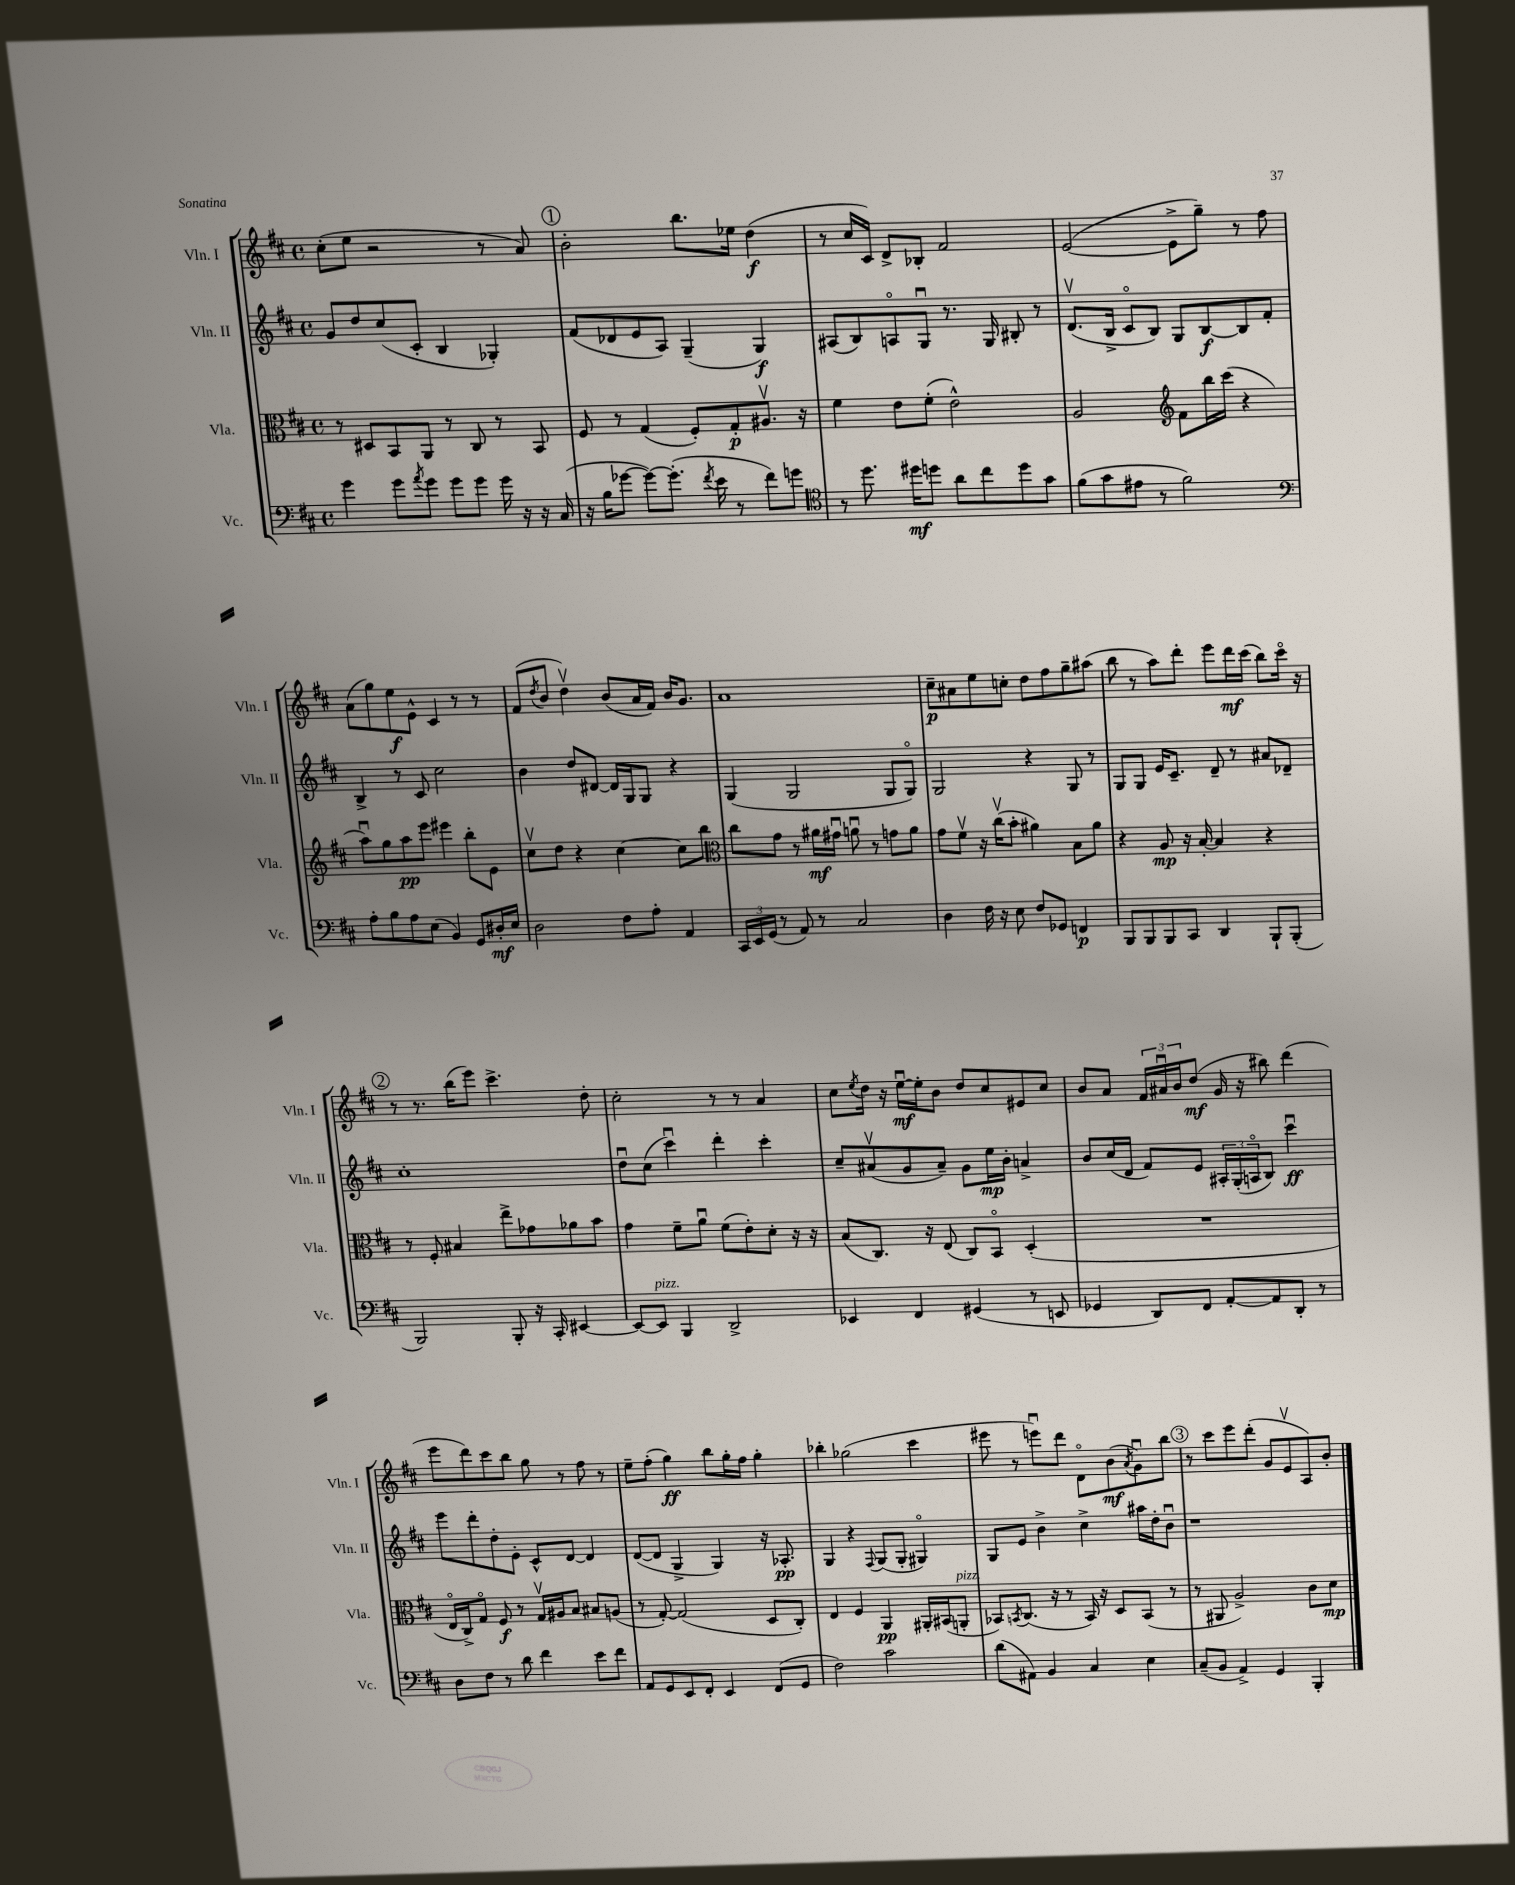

**kern	**kern	**kern	**kern
*staff4	*staff3	*staff2	*staff1
*clefF4	*clefC3	*clefG2	*clefG2
*k[f#c#]	*k[f#c#]	*k[f#c#]	*k[f#c#]
*M4/4	*M4/4	*M4/4	*M4/4
*met(c)	*met(c)	*met(c)	*met(c)
4g\	8r	8g/L	(8cc#'\L
.	8D#/L	8dd/	8ee\J
8g\L	8BB/	(8cc#/	2r
8qa/	.	.	.
8g\J	8AA/J	8c#'/J	.
8g\L	8r	4B/	.
8g\J	8C#/	.	.
16g\	8r	4G-'/)	8r
16r	.	.	.
16r	8BB/	.	8a/)
(16C#/	.	.	.
=	=	=	=
16r	8F#/	(8f#/L	2b'\
16B\LK	.	.	.
[8g-\J	8r	8d-/	.
8g-\_L)	(4G/	8e/	.
(8.g-'\]J	.	8A/J)	.
.	8F#'/L)	(4G~/	8.bb\L
8qf#/	.	.	.
16e\	.	.	.
8r	8G'/	.	.
.	.	.	16ee-\Jk
8f#\L)	8.A#v/J	4G/)	(4dd\
8g\J	.	.	.
.	16r	.	.
=	=	=	=
*clefC4	*	*	*
8r	4f#\	(8A#/L	8r
8.dd\	.	8B/)	16cc#/LL
.	.	.	16c#/JJ)
.	8e\L	8Ao/	8d^/L
16dd#\LK	.	.	.
8dd\J	(8f#'\J	8Gu/J	8B-'/J
8a\L	2e^^\)	8.r	2f#/
8cc#\	.	.	.
.	.	16G/	.
8dd\	.	8B#'/	.
8g\J	.	8r	.
=	=	=	=
(8f#\L	2A/	(8.dv/L	([2e/
8g\	.	.	.
.	.	16B^/Jk	.
8e#\J	.	8c#o/L	.
8r	.	8B/J)	.
*	*clefG2	*	*
2f#\)	8f#\L	8G/L	8e^\]L
.	16bb\L	[8B/	8gg~\J)
.	(16ccc#\JJ	.	.
.	4r	8B/]	8r
.	.	8f#'/J	8ff#\
=	=	=	=
*clefF4	*	*	*
8A'\L	8aau\L)	4B^/	(8a\L
8B\	8gg\	.	8gg\)
8A\	8aa\	8r	8ee\
(8E\J	8eee\J	8c#/	8e^^\J
4BB/)	4eee#\	2cc#\	4c#/
8GG/L	8bb'\L	.	8r
16D#'/L	8e\J	.	8r
16E/JJ	.	.	.
=	=	=	=
2D\	8cc#v\L	4b\	(8f#/L
.	.	.	8qdd/
.	8dd\J	.	8b/J
.	4r	8dd/L	4ddv\)
.	.	[8d#/J	.
8F#\L	[4cc#\	16d#/]LL	(8b/L
.	.	16G/J	.
8A'\J	.	8G/J	16a/L
.	.	.	16f#/JJ)
4AA/	8cc#\]L	4r	16b/LK
.	.	.	8.g/J
.	8bb\J	.	.
=	=	=	=
*	*clefC3	*	*
24CC#/LL	8cc#\L	(4G/	1a
24EE/	.	.	.
(24GG/JJ	.	.	.
8r	8g\J	.	.
8AA/)	8r	2G/	.
8r	16a#\LL	.	.
.	16g#u\JJ	.	.
2C#/	8au\	.	.
.	8r	.	.
.	8g\L	8G/L	.
.	8a\J	8Go/J)	.
=	=	=	=
4D\	8g\L	2G/	8cc#~\L
.	8f#v\J	.	8a#\
16F#\	16r	.	8ee\
16r	(16cc#v\LK	.	.
8E\	8b'\J	.	8cc'\J
8F#/L	4a#\)	4r	8dd\L
8GG-/J	.	.	8ff#\
4FF/	8B\L	8G/	8gg~\
.	8a#\J	8r	(8aa#\J
=	=	=	=
8BBB/L	4r	8G/L	8bb\
8BBB/	.	8G/J	8r
8BBB/	8A/	16e/LK	8aa\L)
.	.	8.c#~/J	.
8CC#/J	16r	.	8ddd'\J
.	[16B'/	.	.
4DD/	4B/]	8d~/	8eee\L
.	.	8r	16ddd\L
.	.	.	(16ccc#\JJ
8BBB`/L	4r	8a#/L	8bb\L)
(8BBB'/J	.	8d-~/J	16ccc#o\Jk
.	.	.	16r
=	=	=	=
2BBB/)	8r	1cc#'	8r
.	8F#'/	.	8.r
.	4B#/	.	.
.	.	.	(16bb\LK
.	.	.	8eee\J)
8BBB'/	8ee^\L	.	4.ccc#^\
16r	8g-\	.	.
16CC#'/	.	.	.
[4EE#/	8a-\	.	.
.	8b\J	.	8dd'\
=	=	=	=
8EE#/_L	4g\	8ddu\L	2cc#'\
8EE#/]J	.	(8cc#\J	.
4BBB/	8f#~\L	4ccc#u\)	.
.	8au\J	.	.
2DD^/	(8f#\L	4ddd'\	8r
.	8e'\)	.	8r
.	8d'\J	4ccc#'\	4a/
.	16r	.	.
.	16r	.	.
=	=	=	=
4EE-/	(8B/L	8cc#~/L	8cc#\L
.	.	.	8qee/
.	8.C#/J)	(8a#v/	16dd\Jk
.	.	.	16r
4FF#/	.	8g/	[16eeu\LL
.	16r	.	16ee'\]J
.	(8E/	8a#~/J)	8b\J
(4GG#/	8C#/L)	8g\L	8dd/L
.	8BBo/J	16ee\L	8cc#/
.	.	16b'\JJ	.
8r	(4D'/	4a^/	8e#/
8EE/	.	.	8cc#/J
=	=	=	=
4GG-/	1r	8b/L	8b/L
.	.	(16cc#/L	8a/J
.	.	16d/JJ	.
8DD/L)	.	8f#/L)	24f#/LL
.	.	.	24a#u/
.	.	.	24b/J
8FF#/J	.	8e/J	(8dd/J
[8AA'/L	.	24A#'/LL	16g/
.	.	(24G'/	.
.	.	.	16r
.	.	24Ao/J	.
8AA/]	.	8B/J)	8bb#\)
8DD'/J	.	4ccc#u\	(4ddd\
8r	.	.	.
=	=	=	=
8D\L	16Eo/LL	8eee\L	8eee\L
.	16C#^/J)	.	.
8F#\J	8Go/J	8ddd'\	8ddd\)
8r	8F#/	8dd'\	8ccc#\
8d\	8r	8e'\J	8bb\J
4f#\	16Gv/LL	8c#^^/L	8gg\
.	16A#/J	.	.
.	8B/J	[8d/J	8r
8e\L	8B#/L	4d/]	8ff#\
8f#\J	(8A/J	.	8r
=	=	=	=
8AA/L	8r	([8d/L	8ee~\L
8GG/	[8G'/)	8d/]J	(8ff#'\J
8EE/	(2G/]	4G^/	4gg\)
8FF#'/J	.	.	.
4EE/	.	4G/)	8bb\L
.	.	.	16gg'\L
.	.	.	16ff#\JJ
(8FF#/L	8D/L	16r	4gg'\
.	.	8.A-'/	.
8GG/J	8C#'/J)	.	.
=	=	=	=
2F#\)	4E/	4G/	4bb-'\
.	4F#/	4r	(2gg-\
.	.	8qqF#/	.
2c#\	4AA/	(8G/L	.
.	.	8G'/J	.
.	16AA#'/LL	4G#o/)	4ccc#\
.	(16BB#/J	.	.
.	8AA'/J	.	.
=	=	=	=
(8d\L	8BB-/L)	8G/L	8eee#\
.	8qBB/	.	.
8AA#\J)	(8.C#/J	8e/J	8r
4BB/	.	4b^\	8eeeu\L)
.	16r	.	.
.	8r	.	8ddd\J
4C#/	16BB/)	4cc#^\	8do\L
.	16r	.	.
.	8D/L	.	(8b\
.	.	.	8qa/
4E\	(8BB/J	16aa#\LL	8gu\)
.	.	16dd'\J	.
.	8r	8bu\J	8bb\J
=	=	=	=
(8C#~/L	8r	1r	8r
8BB/J	8AA#/	.	8ccc#\L
4AA^/)	2A^/)	.	8eee\
.	.	.	(8ddd'\J
4GG/	.	.	8g/L
.	.	.	8ev/
4BBB'/	8c#\L	.	8A/)
.	8d\J	.	8b'/J
==	==	==	==
*-	*-	*-	*-
